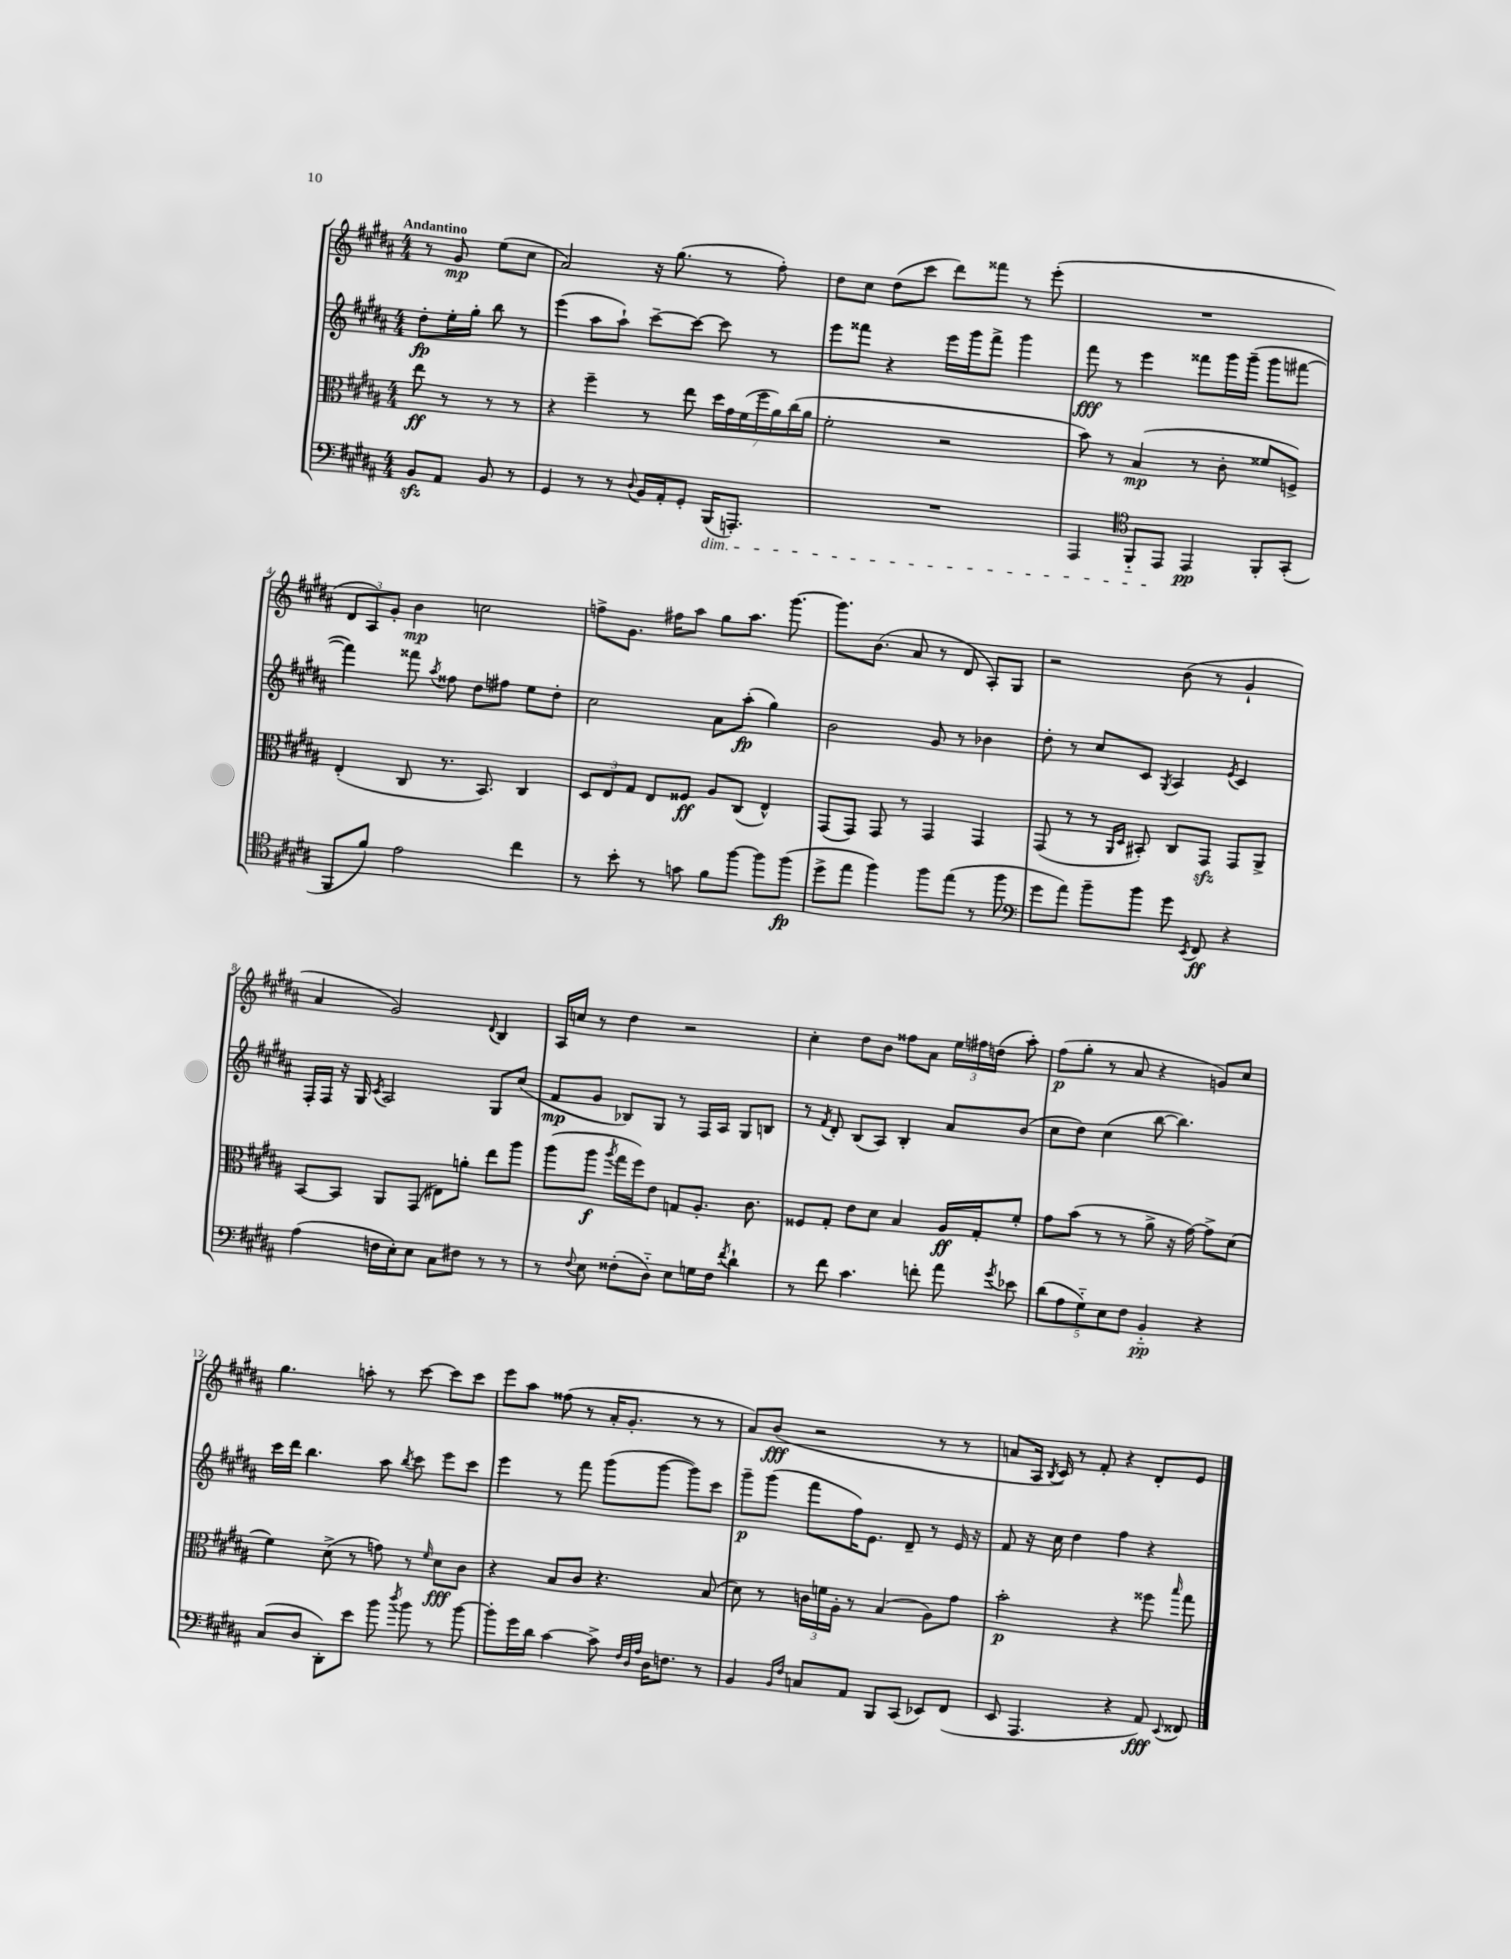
<<
\new StaffGroup <<
\new Staff = "s0" {
    \clef treble \key b \major \numericTimeSignature \time 4/4 \partial 2 \tempo "Andantino"
    \autoBeamOff r8 gis'8\mp e''8[( cis''8] |
    ais'2) r16 gis''8.( r8 fis''8-.) |
    dis''8[ cis''8] dis''8[( cis'''8] dis'''8[) fisis'''8] r8 e'''8-.( |
    R1 |
    \tuplet 3/2 { dis'8[ ais8) gis'8]-. } b'4\mp c''2 |
    f''8[-> gis'8.] fis''16[ ais''8] gis''8[ ais''8.] gis'''8.~ |
    gis'''8.[ b'8.]( ais'8 r8 dis'8 ais8[-.) gis8] |
    r2 b'8( r8 gis'4-! |
    ais'4 gis'2) \appoggiatura { dis'8 } b4 |
    ais16[ c''16] r8 dis''4 r2 |
    cis''4-. dis''8[ b'8] fisis''8[ ais'8] \tuplet 3/2 { e''16[ fis''16 d''16]( } ais''8-.) |
    fis''8[\p( gis''8]-. r8 ais'8 r4 g'8[) cis''8] |
    gis''4. a''8-. r8 cis'''8~ cis'''8[ cis'''8] |
    e'''8[ ais''8] fisis''8( r8 ais'16[-. gis'8.]-. r8 r8 |
    ais'8[) b'8]\fff( r2 r8 r8 |
    a'8[ ais16] \acciaccatura { b8 } cis'16) r8 fis'8-. r4 dis'8[-. e'8] \bar "|." |
}
\new Staff = "s1" {
    \clef treble \key b \major \numericTimeSignature \time 4/4 \partial 2
    \autoBeamOff dis''8[-.\fp e''16-. gis''16]-. b''8 r8 |
    e'''4( ais''8[ ais''8]-!) cis'''8[~-- cis'''8]~ cis'''8 r8 |
    e'''8[ fisis'''8] r4 e'''16[ gis'''16 fisis'''8]-> gis'''4 |
    fis'''8\fff r8 e'''4 fisis'''8[ gis'''16 gis'''16]--( gis'''8[ fis'''8]~ |
    fis'''4) fisis'''8 \acciaccatura { ais''8 } fisis''8 dis''8[ fis''8] e''8[ dis''8]-. |
    cis''2 ais'8[ ais''8]-.\fp( gis''4) |
    b'2 gis'8 r8 bes'4 |
    dis''8-. r8 cis''8[ cis'8] \acciaccatura { gis8 } ais4 \acciaccatura { e'8 } cis'4 |
    fis16[-. fis16] r16 gis16 \acciaccatura { cis'8 } ais2 gis8[ cis''8]( |
    fis'8[\mp gis'8] bes8[) gis8] r8 fis16[ ais16] gis8[ b8] |
    r8 \acciaccatura { fis'8 } dis'8-. b8[( ais8]) b4-. ais'8[ b'8]( |
    cis''8[ dis''8]) cis''4( b''8~ b''4.) |
    cis'''16[ dis'''16] b''4. ais''8 \acciaccatura { b''8 } cis'''8 e'''8[ cis'''8] |
    e'''4 r8 fis'''8 gis'''8[( gis'''8]~ gis'''8[) cis'''8] |
    gis'''8[--\p gis'''8]( fis'''8[ fis''16) e'8.] dis'8-- r8 e'16 r16 |
    fis'8 r16 cis''16 dis''4 fis''4 r4 \bar "|." |
}
\new Staff = "s2" {
    \clef alto \key b \major \numericTimeSignature \time 4/4 \partial 2
    \autoBeamOff e''8\ff r8 r8 r8 |
    r4 fis''4-- r8 e''8 \tuplet 7/4 { dis''16[ gis'16 fis'16( fis''16 ais'16) cis''16( ais'16] } |
    fis'2-. r2 |
    b'8) r8 b4\mp( r8 cis'8-. fisis'8[ f8]->) |
    e4-.( cis8 r8. b,8.) cis4 |
    \tuplet 3/2 { dis8[ e8 gis8] } e8[ fisis8]\ff ais8[ cis8]( e4-^) |
    gis,8[( gis,8]) gis,8 r8 gis,4 gis,4 |
    gis,8( r8 r8 \grace { ais,16[ dis16] } bis,8-.) cis8[ gis,8]\sfz gis,8[ ais,8]-> |
    b,8[~ b,8] ais,8[ gis,8]( eis8[) a'8]-. e''8[ ais''8] |
    ais''8[( ais''8]\f \acciaccatura { ais''8 } gis''16[ fis''16) e'8] g8[ ais8.]-. cis'8. |
    fisis8[ gis8]-. e'8[ dis'8] b4 ais16[\ff gis16-. fis'8]-. |
    gis'8[ b'8]( r8 r8 ais'8-> r16 gis'16~) gis'8[-> dis'8]( |
    fis'4) dis'8->( r8 g'8) r8 \grace { fis'16 } dis'8[\fff cis'8] |
    r4 b8[ cis'8] r4. b8( |
    dis'8) r8 \tuplet 3/2 { c'16[ f'16 ais16]-. } r8 b4( ais8[) gis'8] |
    b'2-.\p r4 fisis''8 \grace { b''16 } gis''8 \bar "|." |
}
\new Staff = "s3" {
    \clef bass \key b \major \numericTimeSignature \time 4/4 \partial 2
    \autoBeamOff b,8[\sfz ais,8] b,8 r8 |
    gis,4 r8 r8 \appoggiatura { dis8 } b,16[ ais,16-. gis,8]-. b,,16[\dim( a,,8.]-.) |
    R1 |
    ais,,4 \clef tenor fis,8[-_ e,8]\! e,4\pp fis,8[-. gis,8]-.( |
    fis,8[ fis'8]) e'2 cis''4 |
    r8 b'8-. r8 g'8 fis'8[ fis''8]~ fis''8[ fis''8]\fp( |
    dis''8[-> e''8] fis''4) fis''8[ e''8]( r8 fis''8 |
    \clef bass gis'8[ ais'8]) b'8[-- b'8] gis'8 \acciaccatura { e,8 } fis,8\ff r4 |
    ais4( f16[ e16-.) e8] cis8[ fis8] r8 r8 |
    r8 \appoggiatura { fis8 } e8 fisis8[-.( dis8]-_) e8[ g16 fisis16] \acciaccatura { fis'8 } dis'4-! |
    r8 fis'8 cis'4. f'8-. ais'8 \acciaccatura { gis'8 } ees'8 |
    \tuplet 5/4 { dis'8[( ais8 gis8-_) e8 fis8] } b,4-_\pp r4 |
    cis8[( dis8] dis,8[-.) e'8] b'8 \acciaccatura { dis''8 } b'8 r8 b'8~ |
    b'8[-. gis'16 dis'16] cis'4~ cis'8-> \grace { fis32[ dis32 ais32] } dis16[ f8.] r8 |
    b,4 \grace { b,16[ fis16] } c8[ ais,8] b,,8[ cis,8]( ees,8[) fis,8]( |
    e,8 ais,,4. r4 ais,8\fff) \appoggiatura { e,8 } fisis,8 \bar "|." |
}
>>
>>
